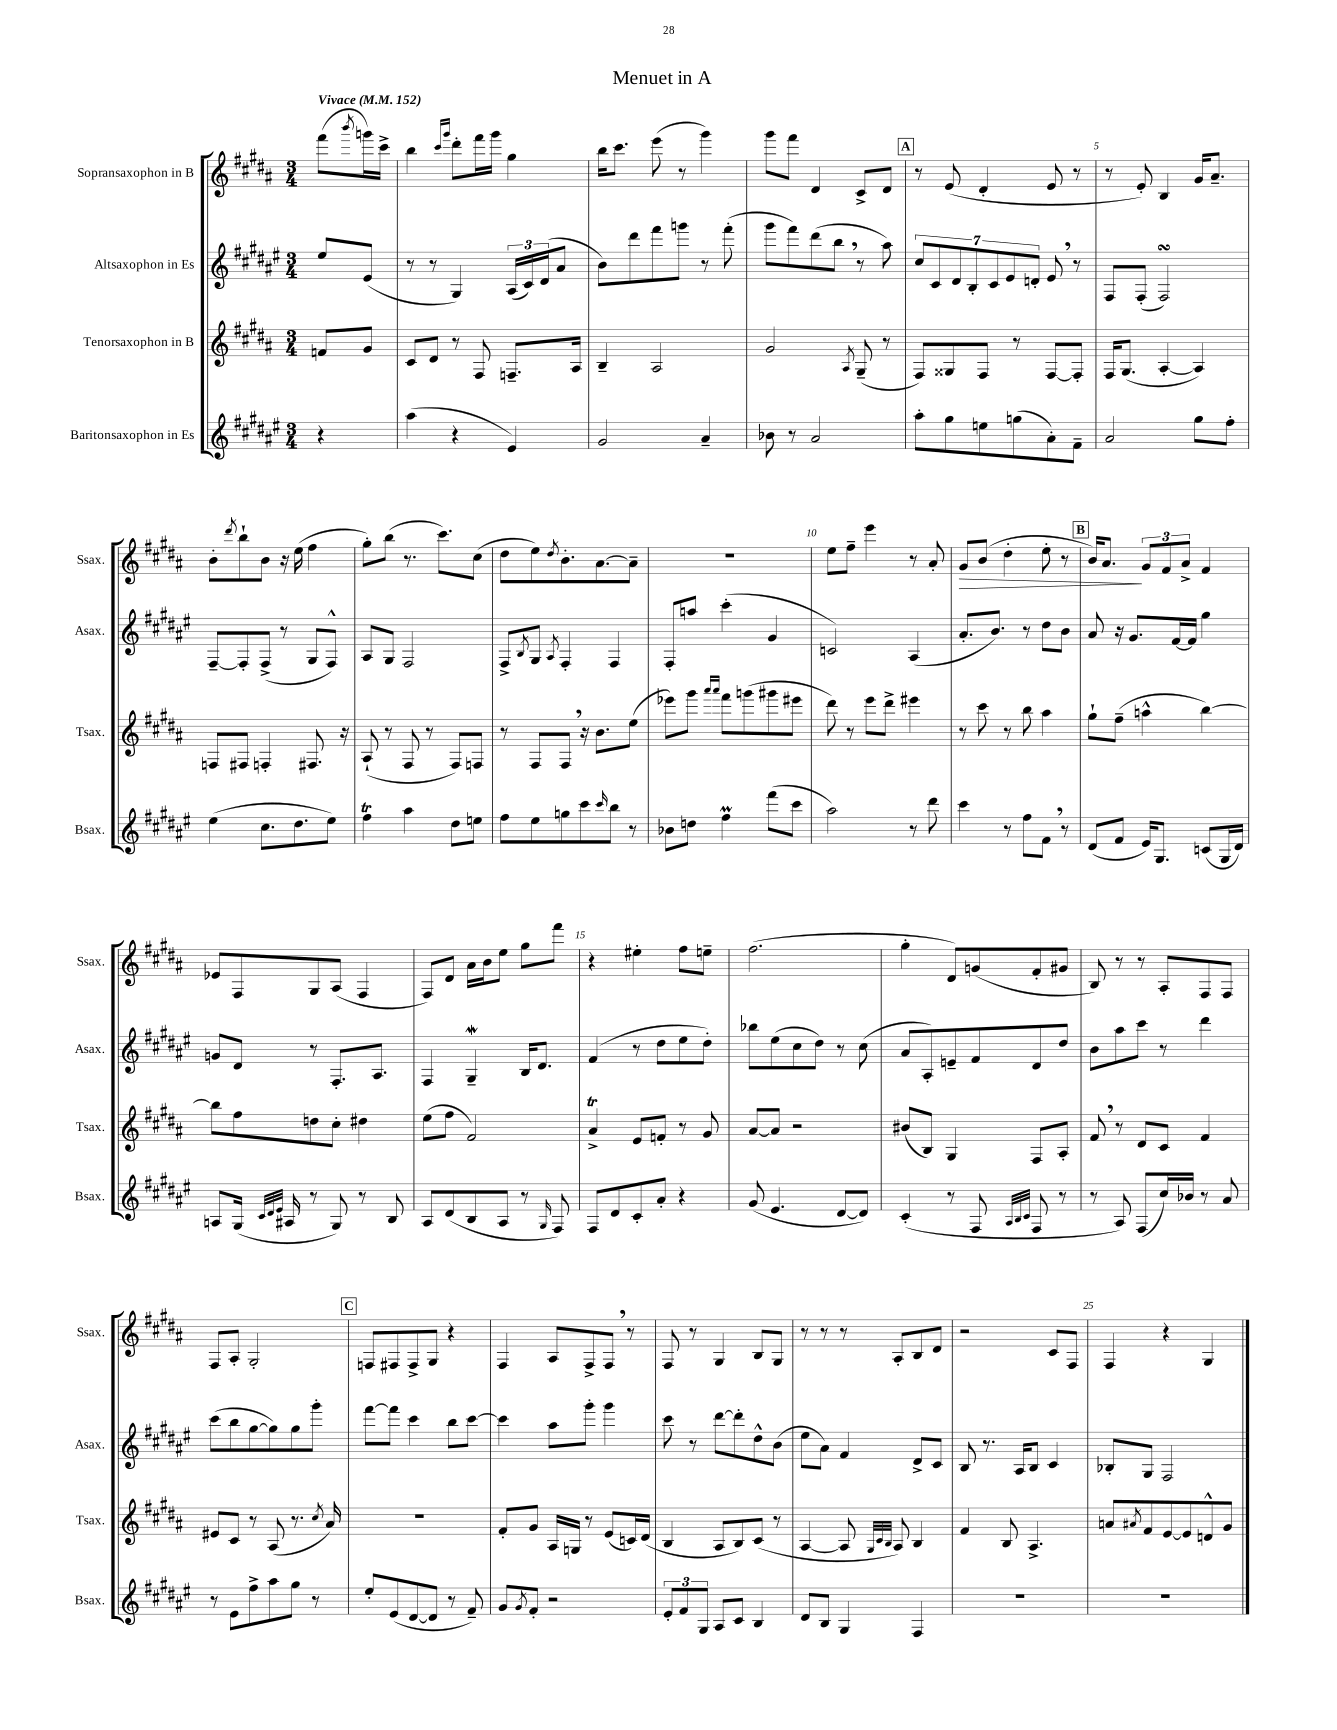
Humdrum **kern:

**kern	**kern	**kern	**kern
*staff4	*staff3	*staff2	*staff1
*clefG2	*clefG2	*clefG2	*clefG2
*k[f#c#g#d#a#e#]	*k[f#c#g#d#a#]	*k[f#c#g#d#a#e#]	*k[f#c#g#d#a#]
*M3/4	*M3/4	*M3/4	*M3/4
*MM152	*MM152	*MM152	*MM152
4r	8f	8ee#	(8fff#
.	.	.	8qbbb
.	8g#	(8e#	16ggg)
.	.	.	16ccc#^
=	=	=	=
(4aa#	8c#	8r	4bb
.	8d#	8r	.
.	.	.	16qqccc#
.	.	.	16qqggg#
4r	8r	4G#)	8ddd#'
.	8F#	.	16fff#
.	.	.	16ggg#
4e#)	8.F~	(24A#	4gg#
.	.	24c#)	.
.	.	(24d#	.
.	.	8a#	.
.	16A#	.	.
=	=	=	=
2g#	4B~	8b)	16bb
.	.	.	8.ccc#
.	.	8ddd#	.
.	2A#	8fff#	(8eee
.	.	8ggg	8r
4a#~	.	8r	4ggg#)
.	.	(8fff#'	.
=	=	=	=
8b-	2g#	8ggg#	8ggg#
8r	.	8fff#)	8fff#
2a#	.	(8ddd#	4d#
.	.	8bb	.
.	8qA#	.	.
.	(8G#~	8r	8c#^
.	8r	8aa#)	8d#
=	=	=	=
8aa#'	8F#)	14cc#	8r
.	.	14c#	.
8gg#	8G##	.	(8e
.	.	14d#	.
.	.	14B'	.
8ee	8F#	.	4d#'
.	.	14c#	.
.	.	14e#	.
(8gg	8r	.	.
.	.	14d'	.
8a#')	[8F#	8e#	8e
8f#~	8F#']	8r	8r
=	=	=	=
2a#	16F#	8F#	8r
.	(8.G#	.	.
.	.	(8F#'	8e')
.	[4A#'	2F#)	4B
8gg#	4A#])	.	16g#
.	.	.	8.a#~
8ff#'	.	.	.
=	=	=	=
(4ee#	8F	[8F#~	8b'
.	.	.	8qddd#
.	8F#	8F#']	8bb`
8.cc#	4F'	(8F#^	8b
.	.	8r	16r
8.dd#	.	.	(16ee
.	8.F#	8G#	4ff#
8ee#)	.	8F#^^)	.
.	16r	.	.
=	=	=	=
4ff#	(8A#`	8A#	8gg#')
.	8r	8G#	(8bb
4aa#	8F#	2F#	8.r
.	8r	.	.
.	.	.	8.ccc#)
8dd#	8F#)	.	.
8ee	8F	.	(8cc#
=	=	=	=
8ff#	8r	8F#^	8dd#
.	.	8qB	.
8ee#	8F#	8G#	8ee)
.	.	8qA#	8qdd#
8gg	8F#	4F#'	8.b'
8ccc#	16r	.	.
.	8.b	.	[8.a#
16qqccc#	.	.	.
8bb	.	4F#	.
8r	(8ee	.	8a#~]
=	=	=	=
8b-	8eee-)	8F#'	2.r
8dd	8ggg#	8aa	.
.	16qqaaa#	.	.
.	16qqaaa#	.	.
4ff#	8fff#	(4ccc#'	.
.	(8ggg	.	.
(8fff#	8ggg#	4g#	.
8ccc#	8eee#	.	.
=	=	=	=
2aa#)	8ddd#)	2c)	8ee
.	8r	.	8ff#~
.	8eee	.	4eee
.	8ddd#^	.	.
8r	4eee#	(4A#	8r
8ddd#	.	.	8a#'
=	=	=	=
4ccc#	8r	8.a#'	8g#
.	8ccc#	.	(8b
.	.	8.b)	.
8r	8r	.	4dd#'
8ff#	8bb	8r	.
8f#	4aa#	8dd#	8ee'
8r	.	8b	8r
=	=	=	=
(8d#	8gg#`	8a#	16b)
.	.	.	8.a#
8f#	(8ff#~	16r	.
.	.	8.g#	.
16e#)	4aa^^	.	12g#
8.G#	.	.	.
.	.	.	12f#
.	.	[16f#	.
.	.	.	12a#^
.	.	16f#]	.
(8c	[4bb)	4gg#	4f#
16G#	.	.	.
16d#)	.	.	.
=	=	=	=
8A	8bb]	8g	8e-
(16G#	8ff#	8d#	8F#
32qqc#	.	.	.
32qqd#	.	.	.
32qqe#	.	.	.
16A#	.	.	.
8r	8dd	8r	8G#
8G#)	8cc#'	8.F#'	(8A#
8r	4dd#	.	4F#
.	.	8.A#	.
8B	.	.	.
=	=	=	=
8A#	(8ee	4F#	8F#)
(8d#	8ff#	.	8d#
8B	2f#)	4G#~	16a#
.	.	.	16b
8A#	.	.	8ee
8r	.	16B	8gg#
.	.	8.d#	.
16qqG#	.	.	.
8F#)	.	.	8fff#
=	=	=	=
8F#	4a#^	(4f#	4r
8d#	.	.	.
8c#'	8e	8r	4ee#'
8a#'	8f'	8dd#	.
4r	8r	8ee#	8ff#
.	8g#	8dd#')	8ee~
=	=	=	=
(8g#	[8a#	8bb-	(2.ff#
4.e#	8a#]	(8ee#	.
.	2r	8cc#	.
.	.	8dd#)	.
[8d#	.	8r	.
8d#])	.	(8cc#	.
=	=	=	=
(4c#'	(8b#	8a#	4gg#'
.	8B)	8A#')	.
8r	4G#	8e~	8d#)
8F#	.	8f#	(8g
32qqA#	.	.	.
32qqB	.	.	.
32qqc#	.	.	.
8F#	8F#	8d#	8f#'
8r	8A#'	8dd#	8g#
=	=	=	=
8r	8f#	8b	8B)
8A#)	8r	8aa#	8r
(8F#	8d#	8ccc#	8r
16cc#)	8c#	8r	8A#'
16b-	.	.	.
8r	4f#	4ddd#	8F#
8a#	.	.	8F#
=	=	=	=
8r	8e#	(8ccc#	8F#
8e#	8c#	8bb	8A#'
8ff#^	8r	[8gg#	2G#'
8aa#	(8A#	8gg#])	.
8gg#	8.r	8gg#	.
8r	.	8ggg#'	.
.	8qcc#	.	.
.	16a#)	.	.
=	=	=	=
8ee#'	2.r	[8fff#	8F
(8e#	.	8fff#]	8F#
[8d#	.	4ccc#	8F#^
8d#]	.	.	8G#
8r	.	8bb	4r
8f#~)	.	[8ccc#	.
=	=	=	=
8g#	8f#'	4ccc#]	4F#
8qg#	.	.	.
8f#'	8g#	.	.
2r	16A#	8aa#	8A#
.	16G	.	.
.	8r	8ggg#'	8F#^
.	(8e	4ggg#	8F#
.	16c)	.	8r
.	(16d#	.	.
=	=	=	=
12e#'	4B	8ccc#	8F#
12f#	.	.	.
.	.	8r	8r
12G#	.	.	.
8A#	8A#	[8ddd#	4G#
8c#	8B)	8ddd#']	.
4B	(8c#	8dd#^^	8B
.	8r	(8b	8G#
=	=	=	=
8d#	[4A#	8ee#	8r
8B	.	8a#)	8r
4G#	8A#]	4f#	8r
.	32qqG#	.	.
.	32qqc#	.	.
.	32qqB	.	.
.	8A#)	.	8A#'
4F#	4B	8d#^	8B
.	.	8c#	8d#
=	=	=	=
2.r	4f#	8B	2r
.	.	8.r	.
.	8B	.	.
.	.	16A#	.
.	4.A#^	8B	.
.	.	4c#	8c#
.	.	.	8F#
=	=	=	=
2.r	8a	8B-'	4F#
.	8qa#	.	.
.	8f#	8G#	.
.	[8e	2F#	4r
.	8e]	.	.
.	8d^^	.	4G#
.	8g#	.	.
==	==	==	==
*-	*-	*-	*-
